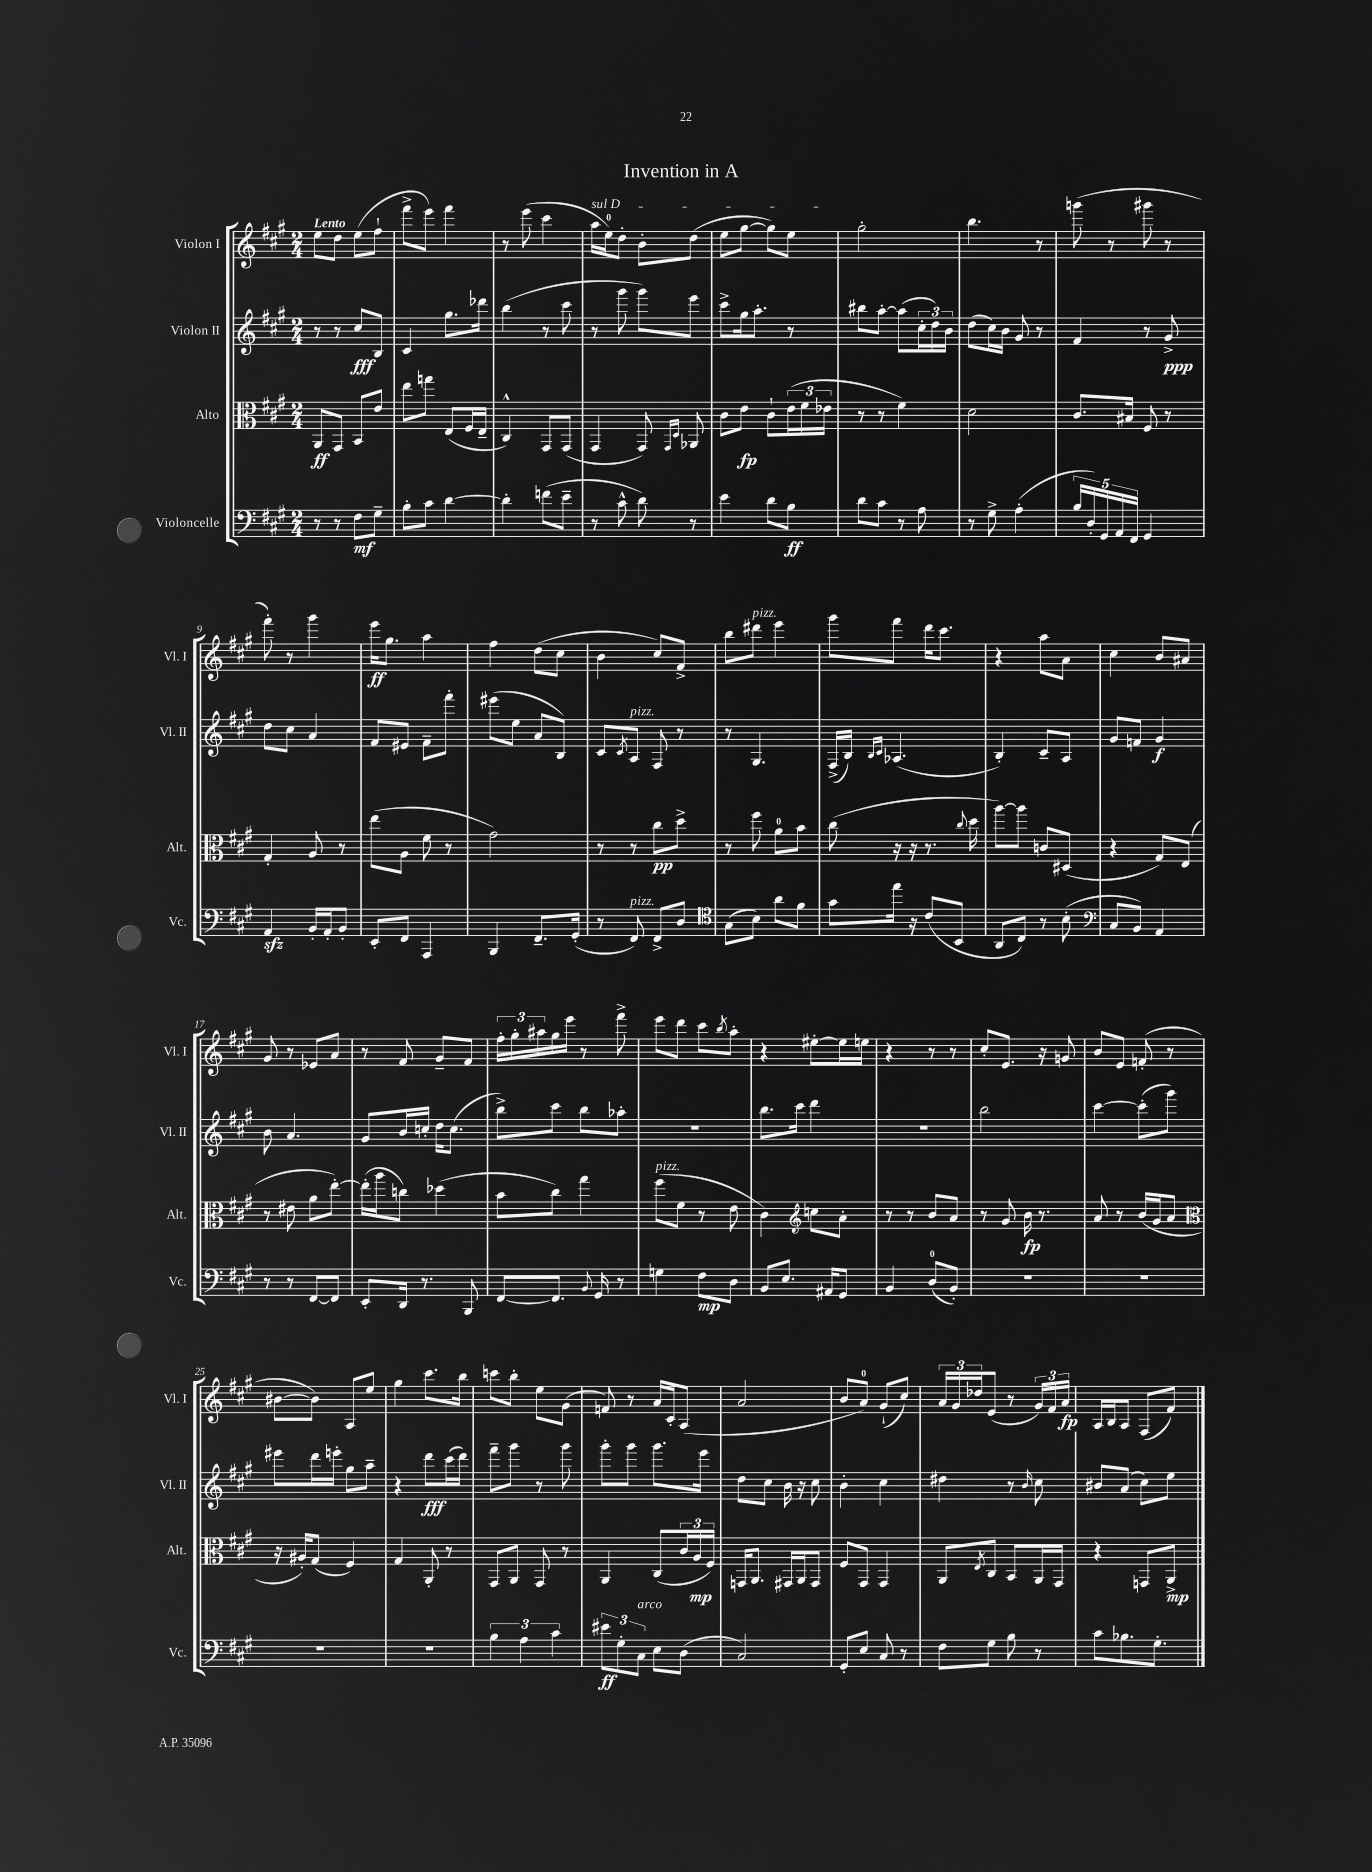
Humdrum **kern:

**kern	**kern	**kern	**kern
*staff4	*staff3	*staff2	*staff1
*clefF4	*clefC3	*clefG2	*clefG2
*k[f#c#g#]	*k[f#c#g#]	*k[f#c#g#]	*k[f#c#g#]
*M2/4	*M2/4	*M2/4	*M2/4
8r	8AA	8r	8ee
8r	8GG#	8r	8dd
8F#	8BB	8cc#	(8ee
8G#~	8e	8B	8ff#`
=	=	=	=
8B'	8ee	4c#	8fff#^
8c#	8gg	.	8eee)
[4d	(8E	8.gg#	4fff#
.	16F#	.	.
.	16E~	16ddd-	.
=	=	=	=
4d']	4C#^^)	(4bb	8r
.	.	.	(8eee
(8f	8GG#	8r	4ccc#
8e~	(8GG#	8ccc#	.
=	=	=	=
8r	4GG#	8r	16aa
.	.	.	16ee)
8c#^^	.	8ggg#	8dd'
8d)	8GG#)	8ggg#)	8b'
.	16qqGG#	.	.
.	16qqD	.	.
8r	8AA-	8eee	(8dd
=	=	=	=
4e	8c#	8ccc#^	8ee
.	8e	16gg#	[8gg#
.	.	8.aa'	.
8d	8c#`	.	8gg#])
8B	(24e	8r	8ee
.	24f#	.	.
.	24e-	.	.
=	=	=	=
8d	8r	8bb#	2gg#'
8c#	8r	[8aa'	.
8r	4f#)	(8aa]	.
8A	.	24cc#'	.
.	.	24dd)	.
.	.	24b	.
=	=	=	=
8r	2d	(8dd	4.bb
8G#^	.	16cc#)	.
.	.	16b	.
(4A'	.	8g#	.
.	.	8r	8r
=	=	=	=
20B	8.c#	4f#	(8ggg
20D')	.	.	.
20GG#	.	.	.
.	.	.	8r
20AA	.	.	.
.	16B#	.	.
20FF#	.	.	.
4GG#	8F#	8r	8ggg#
.	8r	8g#^	8r
=	=	=	=
4AA	4G#'	8dd	8fff#')
.	.	8cc#	8r
16BB'	8A	4a	4ggg#
16AA'	.	.	.
8BB'	8r	.	.
=	=	=	=
8EE'	(8ee	8f#	16eee
.	.	.	8.gg#
8FF#	8A	8e#	.
4AAA	8f#	8f#~	4aa
.	8r	8fff#'	.
=	=	=	=
4BBB	2g#)	(8eee#	4ff#
.	.	8ee	.
8.FF#~	.	8a	(8dd
.	.	8B)	8cc#
(16GG#'	.	.	.
=	=	=	=
8r	8r	8c#	4b
.	.	8qc#	.
8FF#)	8r	8A	.
8FF#^	8cc#	8F#	8cc#)
8D	8dd^	8r	8f#^
=	=	=	=
*clefC4	*	*	*
(8G#	8r	8r	8bb
8B)	8ff#	4.G#	8ddd#
8a	8a	.	4eee
8f#	8b	.	.
=	=	=	=
8g#	(8cc#	(16F#^	8ggg#
.	.	16B)	.
.	.	16qqB	.
.	.	16qqc#	.
16ee	16r	(4.A-	8fff#
16r	16r	.	.
(8c#	8.r	.	16ddd
.	.	.	8.ccc#
8BB	.	.	.
.	8qqcc#	.	.
.	16dd	.	.
=	=	=	=
8AA	[8aa)	4B')	4r
8C#)	8aa]	.	.
8r	8c	8c#~	8aa
(8B'	(8D#	8A	8a
=	=	=	=
*clefF4	*	*	*
8C#	4r	8g#	4cc#
8BB)	.	8f	.
4AA	8G#)	4g#	8b
.	(8E	.	8a#
=	=	=	=
8r	8r	8b	8g#
8r	8e#	4.a	8r
[8FF#	8a	.	8e-
8FF#]	[8ee')	.	8a
=	=	=	=
8EE'	(16ee']	8g#	8r
.	16aa	.	.
16DD	8cc)	16b	8f#
8.r	.	16cc'	.
.	(4dd-	16dd	8g#~
.	.	(8.cc	.
8BBB	.	.	8f#
=	=	=	=
[8FF#	8b	8bb^)	24ff#'
.	.	.	24gg#'
.	.	.	24aa#
8.FF#]	8cc#)	8ccc#	16gg#
.	.	.	16eee
.	4gg#	8bb	8r
8qqBB	.	.	.
16GG#	.	.	.
8r	.	8aa-'	8fff#^
=	=	=	=
4G	(8ff#	2r	8eee
.	8f#	.	8ddd
8F#	8r	.	8ccc#
.	.	.	8qbb
8D	8e	.	8aa'
=	=	=	=
8BB	4c#)	8.bb	4r
8.E	.	.	.
.	.	16ccc#	.
*	*clefG2	*	*
.	8cc	4ddd	[8ee#'
16AA#	.	.	.
8GG#	8a'	.	16ee#]
.	.	.	16ee
=	=	=	=
4BB	8r	2r	4r
.	8r	.	.
(8D	8b	.	8r
8BB')	8a	.	8r
=	=	=	=
2r	8r	2bb	8cc#'
.	8g#	.	8.e
.	16b	.	.
.	8.r	.	16r
.	.	.	8g
=	=	=	=
2r	8a	[4ccc#	8b
.	8r	.	8e
.	(16b	(8ccc#']	(8f'
.	16g#	.	.
.	8a	8ggg#)	8r
=	=	=	=
*	*clefC3	*	*
2r	16r	8eee#	[8b#
.	16A#')	.	.
.	(8G#	16ddd	8b#])
.	.	16eee'	.
.	4F#)	8gg#	8A
.	.	8aa~	8ee
=	=	=	=
2r	4G#	4r	4gg#
.	8AA'	8ddd	8.ccc#
.	8r	(16ccc#	.
.	.	16ddd)	16bb
=	=	=	=
6B	8GG#	8fff#~	8ccc
.	8AA	8ggg#	8bb'
6A	.	.	.
.	8GG#	8r	8ee
6c#	.	.	.
.	8r	8ggg#	(8g#
=	=	=	=
12e#	4AA	8ggg#'	8f)
12G#'	.	.	.
.	.	8ggg#	8r
12C#	.	.	.
8E	(8C#	8.ggg#	16a
.	.	.	16c#'
(8D	24c#	.	(8A
.	24A	.	.
.	.	16eee	.
.	24F#)	.	.
=	=	=	=
2C#)	16GG	8dd	2a
.	8.AA	.	.
.	.	8cc#	.
.	16GG#	16b	.
.	16AA	16r	.
.	8GG#	8cc#	.
=	=	=	=
8GG#'	8F#	4b'	8b
8E	8GG#	.	8a)
8C#	4GG#	4cc#	(8g#`
8r	.	.	8cc#)
=	=	=	=
8F#	8AA	4dd#	24a
.	.	.	24g#
.	.	.	24dd-
.	8qE	.	.
8G#	8C#	.	(8e
8B	8BB	8r	8r
.	.	16qqb	.
8r	16AA	8cc#	24g#)
.	.	.	24f#
.	16GG#	.	.
.	.	.	24a
=	=	=	=
8c#	4r	8b#	16A
.	.	.	16B
8.B-	.	(8a	8A
.	8GG	8cc#)	(8F#
8.G#'	.	.	.
.	8AA^	8ee	8f#)
==	==	==	==
*-	*-	*-	*-
